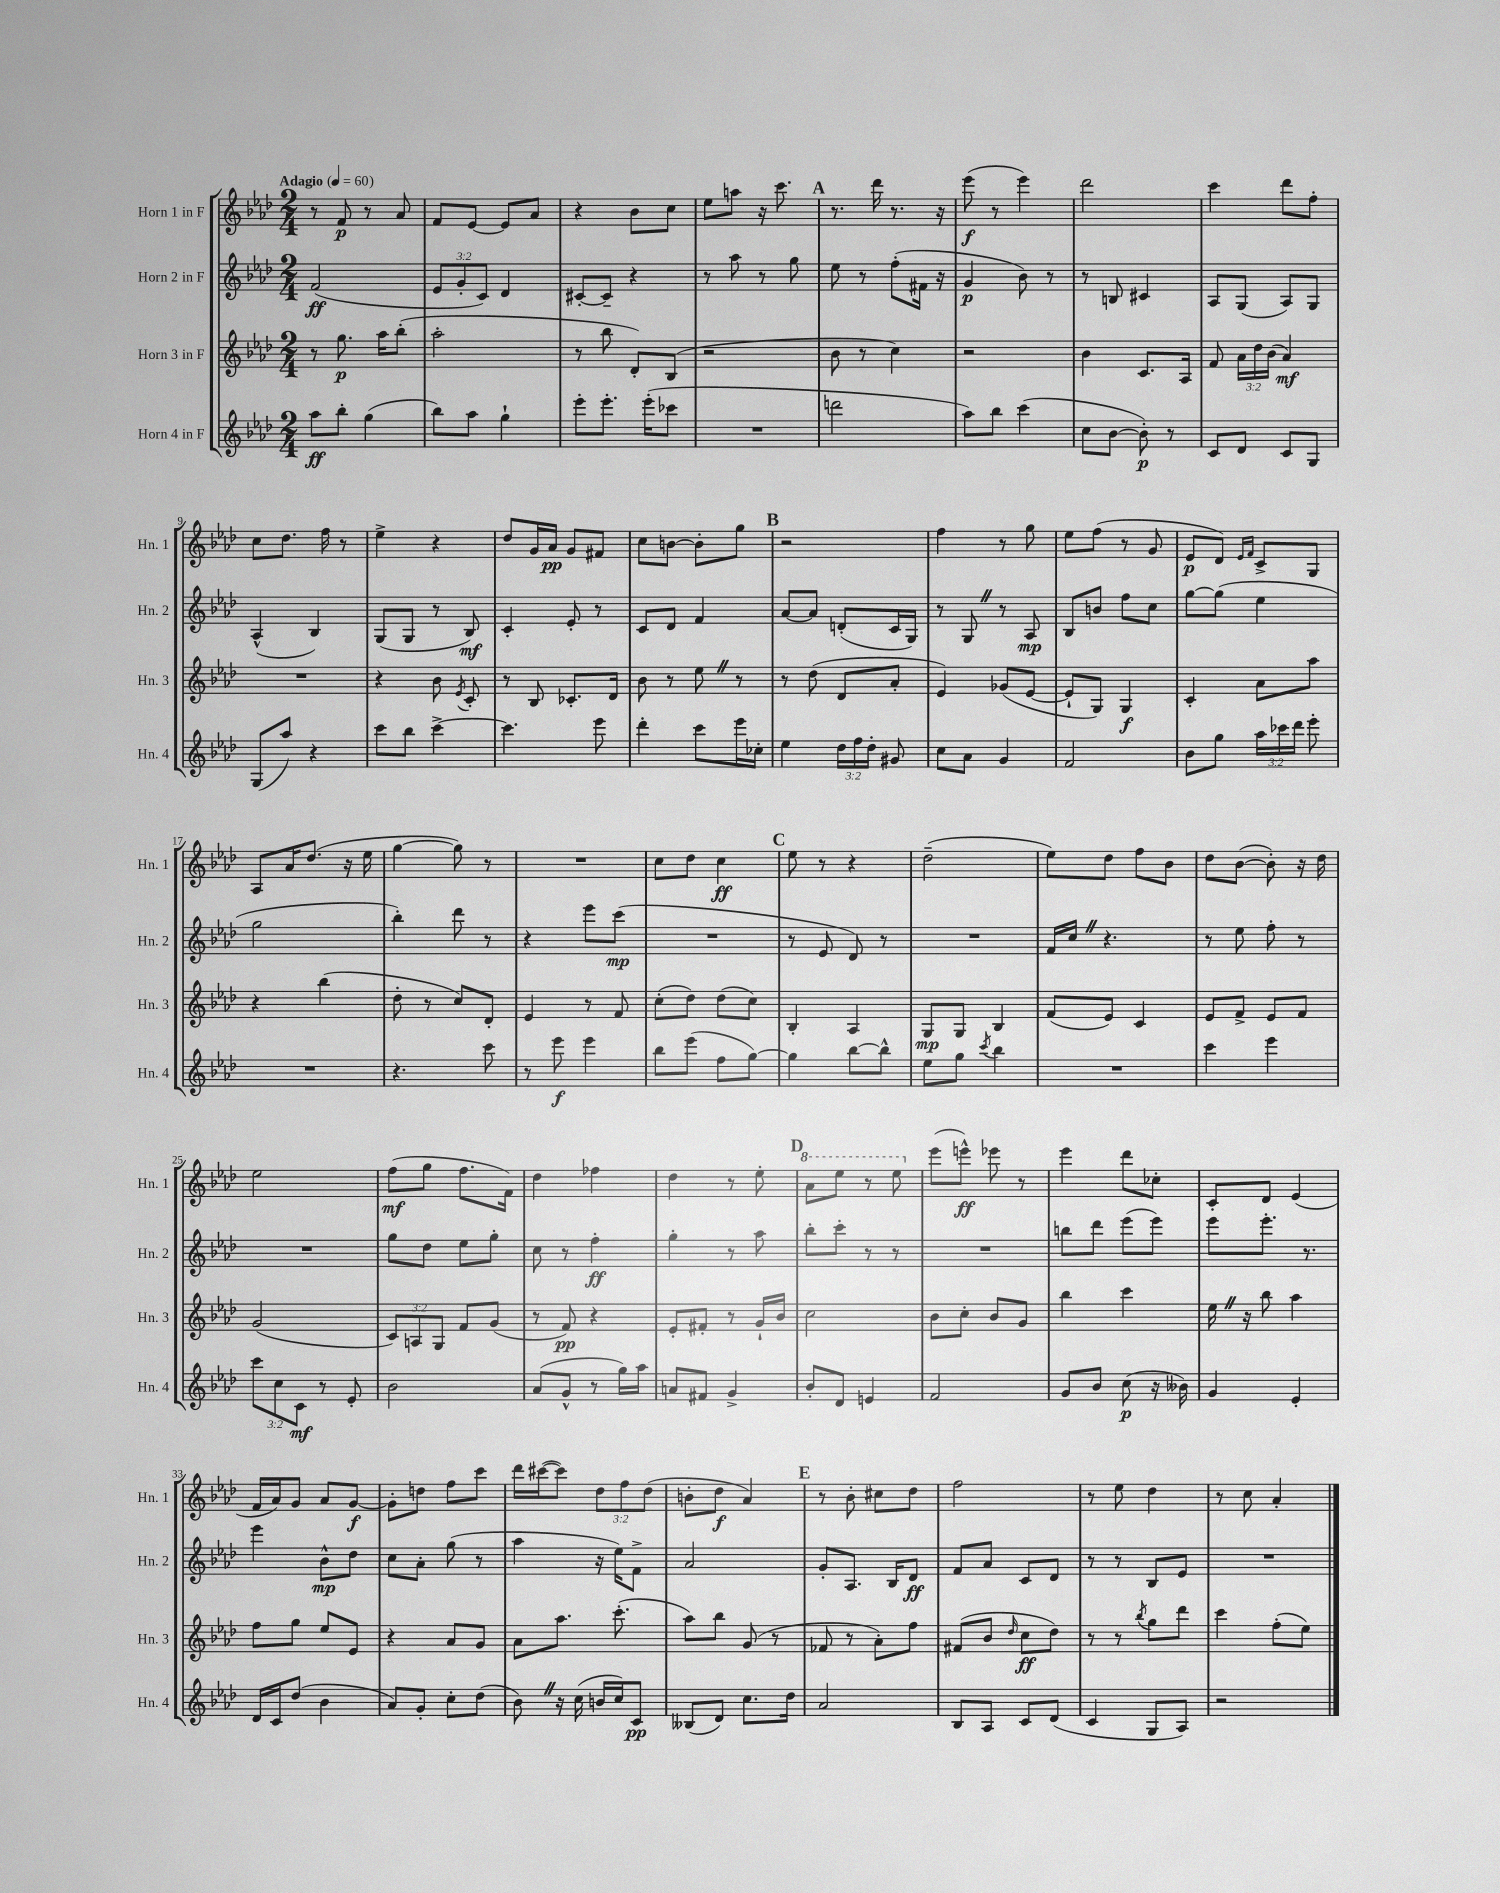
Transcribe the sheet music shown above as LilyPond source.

<<
\new StaffGroup <<
\new Staff = "s0" \with { instrumentName = "Horn 1 in F" shortInstrumentName = "Hn. 1" } {
    \clef treble \key aes \major \numericTimeSignature \time 2/4 \override Staff.TupletNumber.text = #tuplet-number::calc-fraction-text \tempo "Adagio" 4 = 60
    \autoBeamOff r8 f'8\p r8 aes'8 |
    f'8[ ees'8]~ ees'8[ aes'8] |
    r4 bes'8[ c''8] |
    ees''8[ a''8] r16 c'''8. |
    \mark \markup { \bold "A" } r8. des'''16 r8. r16 |
    ees'''8\f( r8 ees'''4) |
    des'''2 |
    c'''4 des'''8[ f''8]-. |
    c''8[ des''8.] f''16 r8 |
    ees''4-> r4 |
    des''8[ g'16 aes'16]\pp g'8[ fis'8] |
    c''8[ b'8]~ b'8[-. g''8] |
    \mark \markup { \bold "B" } r2 |
    f''4 r8 g''8 |
    ees''8[ f''8]( r8 g'8 |
    ees'8[\p des'8]) \grace { ees'16[ f'16] } c'8[-> g8] |
    aes8[ aes'16 des''8.]( r16 ees''16 |
    g''4~ g''8) r8 |
    R2 |
    c''8[ des''8] c''4\ff |
    \mark \markup { \bold "C" } ees''8 r8 r4 |
    des''2--( |
    ees''8[) des''8] f''8[ bes'8] |
    des''8[ bes'8]~( bes'8-.) r16 des''16 |
    ees''2 |
    f''8[\mf( g''8] f''8.[ f'16]) |
    des''4 fes''4 |
    des''4 r8 ees''8-. |
    \mark \markup { \bold "D" } \ottava #1 aes''8[ ees'''8] r8 ees'''8 \ottava #0 |
    ees'''8[( e'''8]-^\ff) ees'''8 r8 |
    ees'''4 des'''8[ ces''8]-. |
    c'8[-. des'8] ees'4( |
    f'16[ aes'16) g'8] aes'8[ g'8]~\f |
    g'8[-. d''8] f''8[ c'''8] |
    des'''16[ cis'''16~( cis'''8]) \tuplet 3/2 { des''8[ f''8 des''8]( } |
    b'8[-. des''8]\f aes'4) |
    \mark \markup { \bold "E" } r8 bes'8-. cis''8[ des''8] |
    f''2 |
    r8 ees''8 des''4 |
    r8 c''8 aes'4-. \bar "|." |
}
\new Staff = "s1" \with { instrumentName = "Horn 2 in F" shortInstrumentName = "Hn. 2" } {
    \clef treble \key aes \major \numericTimeSignature \time 2/4 \override Staff.TupletNumber.text = #tuplet-number::calc-fraction-text
    \autoBeamOff f'2\ff( |
    \tuplet 3/2 { ees'8[ g'8-. c'8]) } des'4 |
    cis'8[~-. cis'8]-- r4 |
    r8 aes''8 r8 g''8 |
    \mark \markup { \bold "A" } ees''8 r8 f''8[-.( fis'16] r16 |
    g'4\p bes'8) r8 |
    r8 b8 cis'4 |
    aes8[ g8]( aes8[) g8] |
    aes4-^( bes4) |
    g8[( g8] r8 bes8\mf) |
    c'4-. ees'8-. r8 |
    c'8[ des'8] f'4 |
    \mark \markup { \bold "B" } aes'8[~ aes'8] d'8[-.( c'16 g16]) |
    r8 g8 \once \override BreathingSign.text = \markup { \musicglyph "scripts.caesura.straight" } \breathe r8 aes8\mp |
    bes8[ b'8] f''8[ c''8] |
    g''8[~ g''8]( ees''4 |
    g''2 |
    bes''4-.) des'''8 r8 |
    r4 ees'''8[ c'''8]\mp( |
    R2 |
    \mark \markup { \bold "C" } r8 ees'8 des'8) r8 |
    R2 |
    f'16[ c''16] \once \override BreathingSign.text = \markup { \musicglyph "scripts.caesura.straight" } \breathe r4. |
    r8 ees''8 f''8-. r8 |
    R2 |
    g''8[ des''8] ees''8[ g''8]-. |
    c''8 r8 f''4-.\ff |
    g''4-. r8 aes''8 |
    \mark \markup { \bold "D" } bes''8[-. c'''8]-. r8 r8 |
    R2 |
    b''8[ des'''8] ees'''8[( ees'''8]) |
    ees'''8[ ees'''8.]-. r8. |
    ees'''4 bes'8[-^\mp des''8] |
    c''8[ aes'8]-. g''8( r8 |
    aes''4 r16 ees''16[) f'8]-> |
    aes'2 |
    \mark \markup { \bold "E" } g'8[-. aes8.] bes16[ des'8]\ff |
    f'8[ aes'8] c'8[ des'8] |
    r8 r8 bes8[ ees'8] |
    R2 \bar "|." |
}
\new Staff = "s2" \with { instrumentName = "Horn 3 in F" shortInstrumentName = "Hn. 3" } {
    \clef treble \key aes \major \numericTimeSignature \time 2/4 \override Staff.TupletNumber.text = #tuplet-number::calc-fraction-text
    \autoBeamOff r8 g''8.\p aes''16[ bes''8]-.( |
    aes''2-. |
    r8 bes''8 des'8[-.) bes8]( |
    r2 |
    \mark \markup { \bold "A" } bes'8 r8 c''4) |
    r2 |
    bes'4 c'8.[ aes16] |
    f'8 \tuplet 3/2 { aes'16[ des''16 bes'16]( } aes'4\mf) |
    R2 |
    r4 bes'8 \acciaccatura { ees'8 } c'8-. |
    r8 bes8 ces'8.[-. des'16] |
    bes'8 r8 ees''8 \once \override BreathingSign.text = \markup { \musicglyph "scripts.caesura.straight" } \breathe r8 |
    \mark \markup { \bold "B" } r8 des''8( des'8[ aes'8]-. |
    ees'4) ges'8[( ees'8]~ |
    ees'8[-! g8]) g4\f |
    c'4-. aes'8[ aes''8] |
    r4 bes''4( |
    des''8-. r8 c''8[) des'8]-. |
    ees'4 r8 f'8 |
    c''8[-.( des''8]) des''8[( c''8]) |
    \mark \markup { \bold "C" } bes4-. aes4 |
    g8[\mp g8] bes4 |
    f'8[( ees'8]) c'4 |
    ees'8[ f'8]-> ees'8[ f'8] |
    g'2( |
    \tuplet 3/2 { c'8[) a8 g8] } f'8[ g'8]( |
    r8 f'8\pp) r4 |
    ees'8[-. fis'8]-. r8 g'16[-! bes'16] |
    \mark \markup { \bold "D" } c''2 |
    bes'8[ c''8]-. bes'8[ g'8] |
    bes''4 c'''4 |
    ees''16 \once \override BreathingSign.text = \markup { \musicglyph "scripts.caesura.straight" } \breathe r16 bes''8 aes''4 |
    f''8[ g''8] ees''8[ ees'8] |
    r4 aes'8[ g'8] |
    aes'8[ aes''8.] c'''8.-.( |
    aes''8[) bes''8] g'8( r8 |
    \mark \markup { \bold "E" } fes'8 r8 aes'8[-.) f''8] |
    fis'8[( bes'8] \grace { des''16 } c''8[\ff des''8]) |
    r8 r8 \acciaccatura { bes''8 } g''8[ des'''8] |
    c'''4 f''8[-.( ees''8]) \bar "|." |
}
\new Staff = "s3" \with { instrumentName = "Horn 4 in F" shortInstrumentName = "Hn. 4" } {
    \clef treble \key aes \major \numericTimeSignature \time 2/4 \override Staff.TupletNumber.text = #tuplet-number::calc-fraction-text
    \autoBeamOff aes''8[\ff bes''8]-. g''4( |
    bes''8[) aes''8] g''4-! |
    ees'''8[-. ees'''8.]-. ees'''16[-.( ces'''8] |
    R2 |
    \mark \markup { \bold "A" } d'''2 |
    aes''8[) bes''8] c'''4( |
    c''8[ bes'8]~ bes'8-.\p) r8 |
    c'8[ des'8] c'8[ g8] |
    g8[( aes''8]) r4 |
    c'''8[ bes''8] c'''4~-> |
    c'''4. ees'''8 |
    des'''4-. c'''8[ ees'''16 ces''16]-. |
    \mark \markup { \bold "B" } ees''4 \tuplet 3/2 { des''16[ f''16 des''16]-. } gis'8 |
    c''8[ aes'8] g'4 |
    f'2 |
    bes'8[ g''8] \tuplet 3/2 { aes''16[ ces'''16 des'''16] } ees'''8-. |
    R2 |
    r4. c'''8 |
    r8 ees'''8\f ees'''4 |
    bes''8[ ees'''8]( f''8[ g''8]~) |
    \mark \markup { \bold "C" } g''4 bes''8[~ bes''8]-^ |
    ees''8[ g''8] \acciaccatura { c'''8 } bes''4 |
    R2 |
    c'''4 ees'''4 |
    \tuplet 3/2 { c'''8[ c''8 c'8]\mf } r8 ees'8-. |
    bes'2 |
    aes'8[( g'8]-^ r8 g''16[) aes''16] |
    a'8[ fis'8] g'4-> |
    \mark \markup { \bold "D" } bes'8[-. des'8] e'4 |
    f'2 |
    g'8[ bes'8] c''8\p( r16 beses'16) |
    g'4 ees'4-. |
    des'16[ c'16 des''8]( bes'4 |
    aes'8[) g'8]-. c''8[-. des''8]( |
    bes'8) \once \override BreathingSign.text = \markup { \musicglyph "scripts.caesura.straight" } \breathe r16 c''16( b'16[ c''16) c'8]\pp |
    beses8[( des'8]) c''8.[ des''16] |
    \mark \markup { \bold "E" } aes'2 |
    bes8[ aes8] c'8[ des'8]( |
    c'4 g8[ aes8]) |
    r2 \bar "|." |
}
>>
>>
